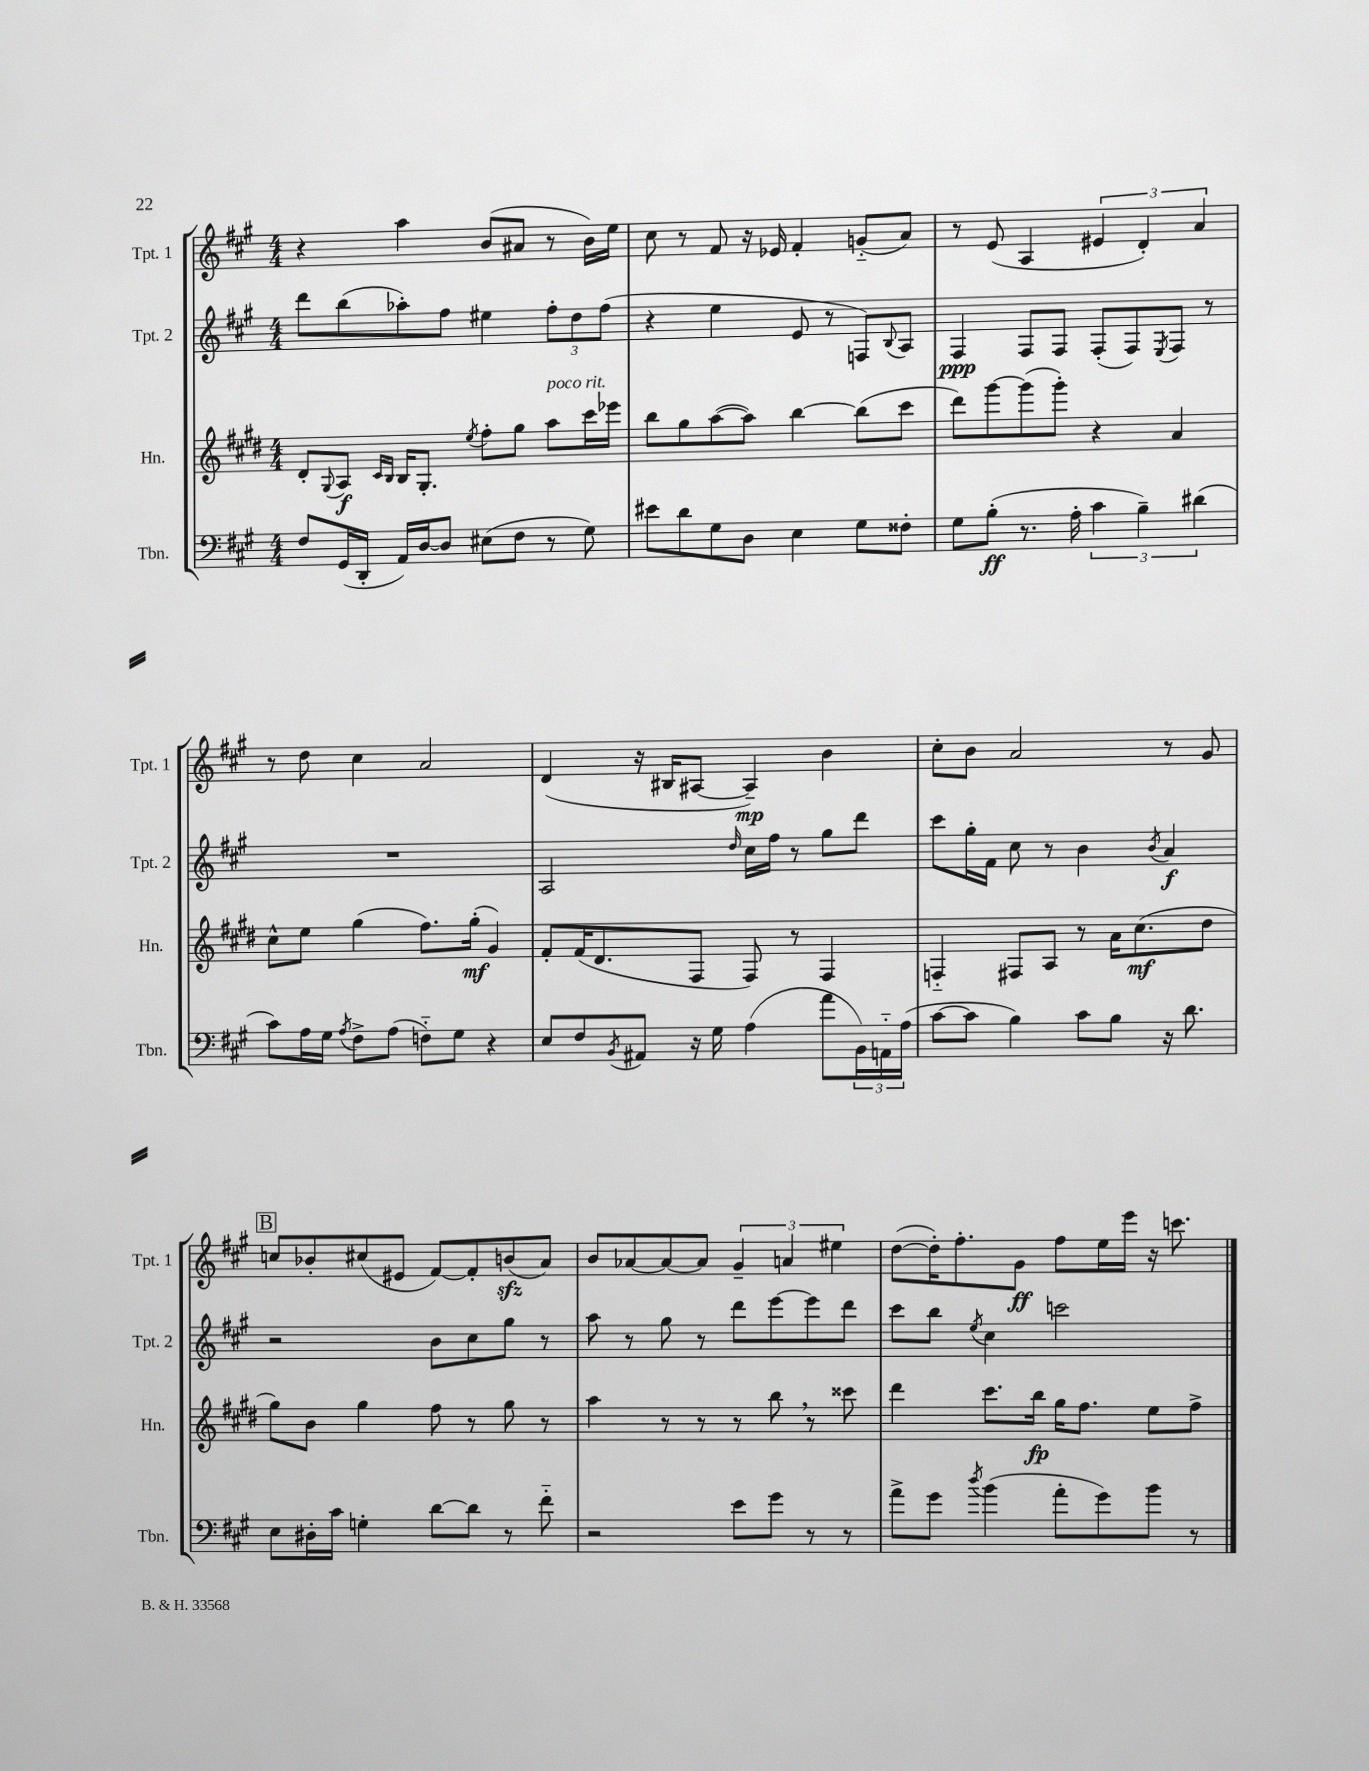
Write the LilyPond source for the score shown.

<<
\new StaffGroup <<
\new Staff = "s0" \with { instrumentName = "Tpt. 1" shortInstrumentName = "Tpt. 1" } {
    \clef treble \key a \major \numericTimeSignature \time 4/4
    r4 a''4 b'8( ais'8 r8 b'16) e''16 |
    cis''8 r8 fis'8 r16 ees'16 fis'4-. g'8-_( a'8) |
    r8 e'8( a4 \tuplet 3/2 { eis'4 d'4-.) a'4 } |
    r8 d''8 cis''4 a'2 |
    d'4( r16 bis16 ais8~ ais4--\mp) b'4 |
    cis''8-. b'8 a'2 r8 gis'8 |
    \mark \markup { \box "B" } c''8 bes'8-. cis''8( eis'8 fis'8~) fis'8-. b'8\sfz( a'8) |
    b'8 aes'8~ aes'8~ aes'8 \tuplet 3/2 { gis'4-- a'4 eis''4 } |
    d''8~( d''16-.) fis''8.-. gis'8\ff fis''8 e''16 e'''16 r16 c'''8. \bar "|." |
}
\new Staff = "s1" \with { instrumentName = "Tpt. 2" shortInstrumentName = "Tpt. 2" } {
    \clef treble \key a \major \numericTimeSignature \time 4/4
    d'''8 b''8( aes''8-.) fis''8 eis''4 \tuplet 3/2 { fis''8-. d''8 fis''8( } |
    r4 e''4 e'8 r8 f8) \appoggiatura { b8 } a8 |
    fis4\ppp fis8 fis8 fis8-.( fis8) \acciaccatura { e8 } fis8 r8 |
    R1 |
    a2 \grace { d''16 } cis''16 fis''16 r8 gis''8 d'''8 |
    cis'''8 gis''16-. fis'16 cis''8 r8 b'4 \acciaccatura { b'8 } a'4\f |
    \mark \markup { \box "B" } r2 b'8 cis''8 gis''8 r8 |
    a''8 r8 gis''8 r8 d'''8 e'''8~ e'''8 d'''8 |
    cis'''8 b''8 \acciaccatura { e''8 } cis''4 c'''2 \bar "|." |
}
\new Staff = "s2" \with { instrumentName = "Hn." shortInstrumentName = "Hn." } {
    \clef treble \key e \major \numericTimeSignature \time 4/4
    dis'8-. \appoggiatura { gis8 } a8\f \grace { cis'16 b16 } b16 gis8.-. \acciaccatura { e''8 } fis''8-. gis''8 a''8^\markup { \italic "poco rit." } cis'''16 ees'''16 |
    b''8 gis''8 a''8~( a''8) b''4~ b''8( cis'''8 |
    dis'''8) gis'''8~ gis'''8( gis'''8-.) r4 a'4 |
    cis''8-^ e''8 gis''4( fis''8.) gis''16-.\mf( gis'4) |
    fis'8-. fis'16( dis'8. fis8 fis8) r8 fis4 |
    f4-_ fis8 a8 r8 a'16 cis''8.\mf( dis''8 |
    \mark \markup { \box "B" } gis''8) b'8 gis''4 fis''8 r8 gis''8 r8 |
    a''4 r8 r8 r8 b''8 \breathe r8 cisis'''8 |
    dis'''4 cis'''8. b''16\fp gis''16 fis''8. e''8 fis''8-> \bar "|." |
}
\new Staff = "s3" \with { instrumentName = "Tbn." shortInstrumentName = "Tbn." } {
    \clef bass \key a \major \numericTimeSignature \time 4/4
    fis8 gis,16( d,16-. a,16) d16~ d8 eis8( fis8 r8 gis8) |
    eis'8 d'8 gis8 d8 e4 gis8 fisis8-. |
    gis8 b8-.\ff( r8. a16-. \tuplet 3/2 { cis'4 b4--) dis'4( } |
    cis'8) a16 gis16 \acciaccatura { a8 } fis8-> a8( f8-_) gis8 r4 |
    e8 fis8 \acciaccatura { b,8 } ais,8 r16 gis16 a4( a'8 \tuplet 3/2 { b,16) a,16-_ a16( } |
    cis'8~ cis'8 b4) cis'8 b8 r16 d'8. |
    \mark \markup { \box "B" } e8 dis16-. cis'16 g4-. d'8~ d'8 r8 fis'8-_ |
    r2 e'8 gis'8 r8 r8 |
    a'8-> gis'8 \acciaccatura { d''8 } b'4( a'8-. gis'8) b'8 r8 \bar "|." |
}
>>
>>
\layout { \context { \Score \remove "Bar_number_engraver" } }
